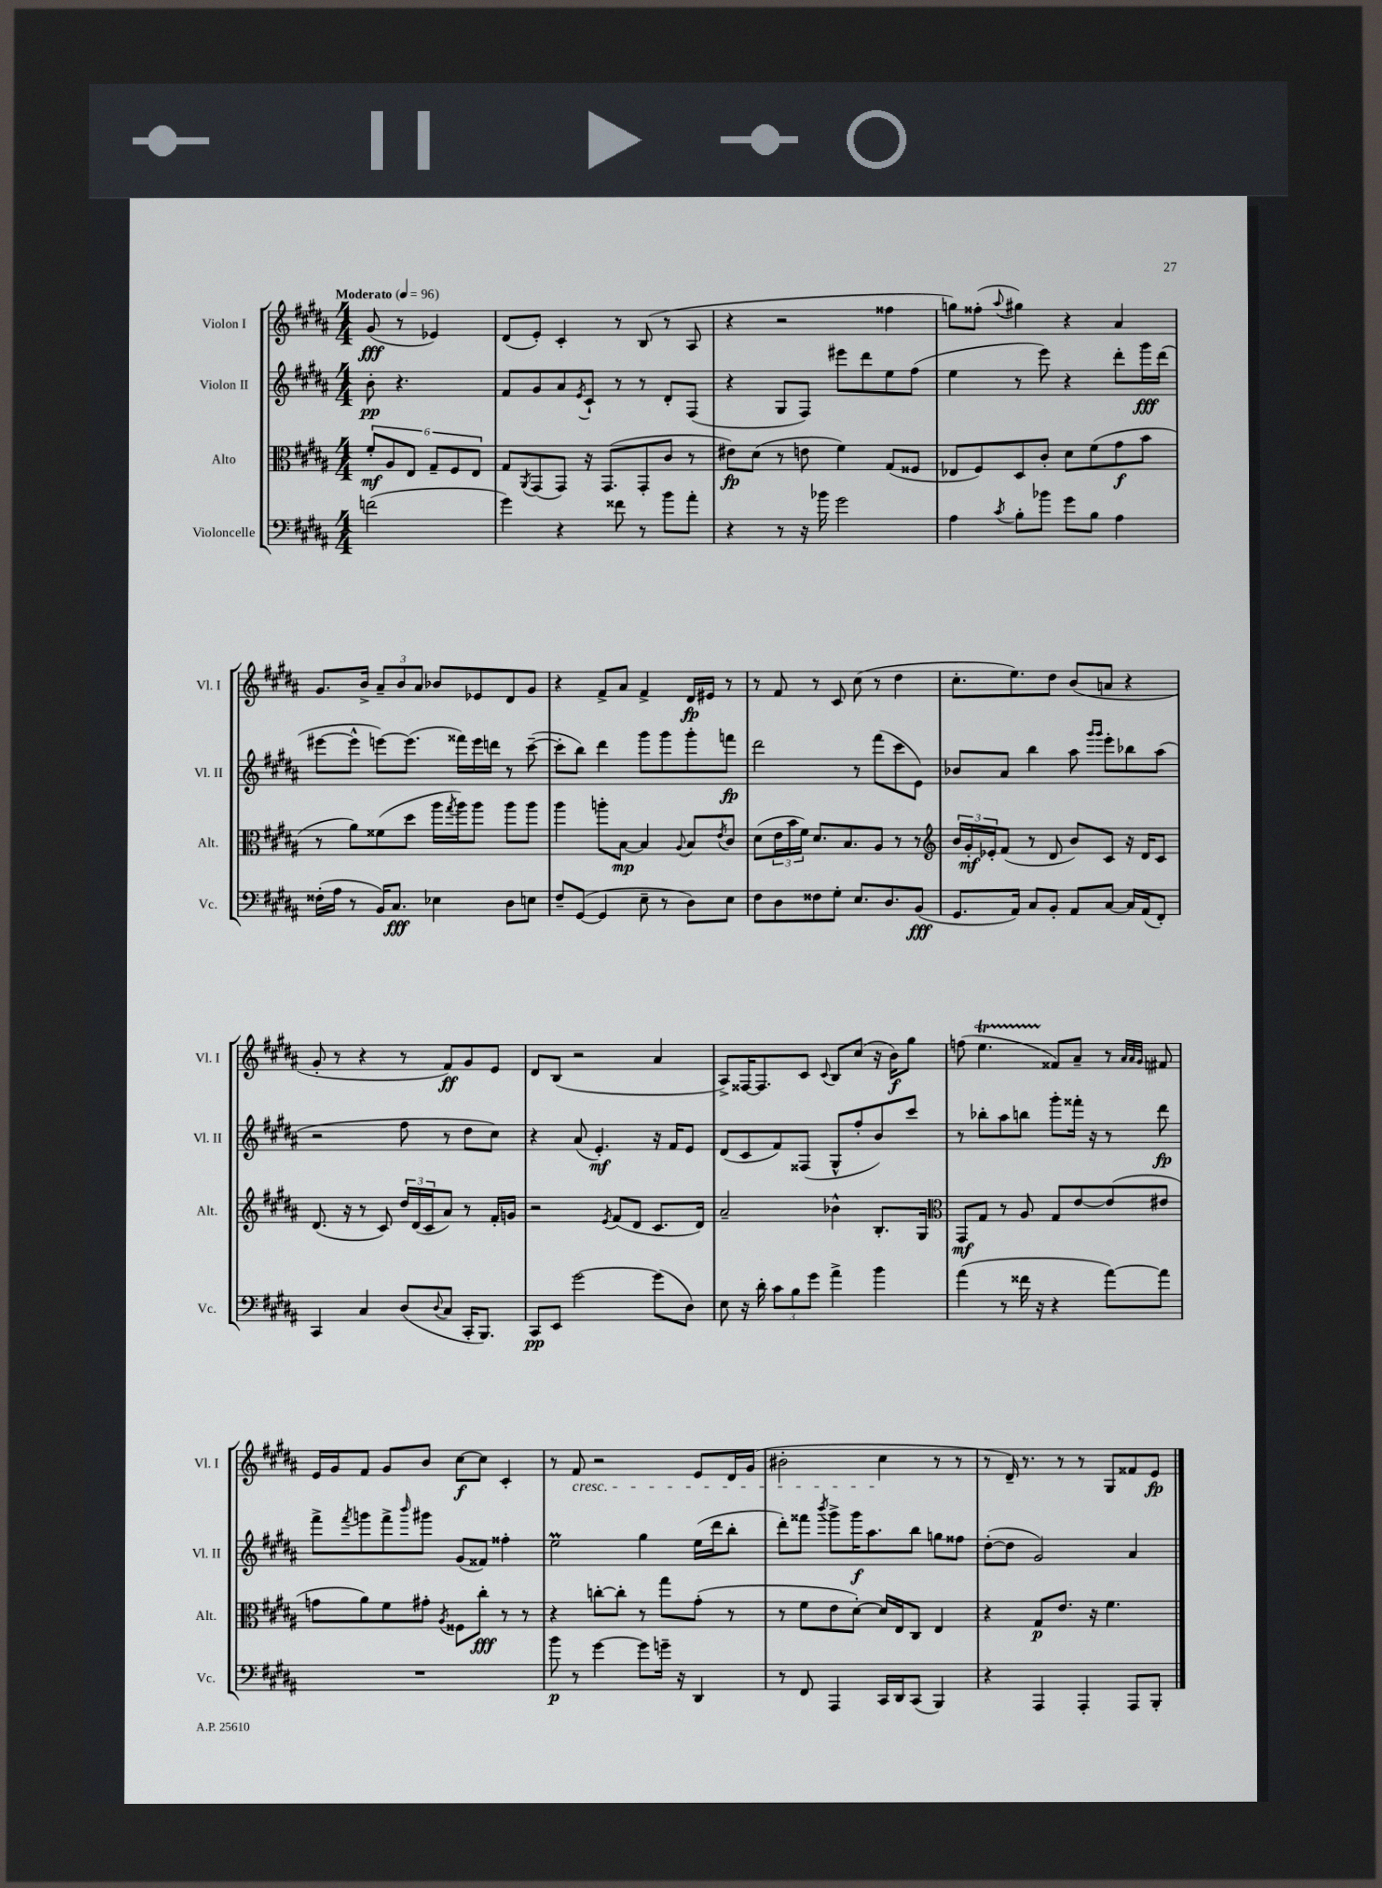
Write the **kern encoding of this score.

**kern	**dynam	**kern	**dynam	**kern	**dynam	**kern	**dynam
*part4	*part4	*part3	*part3	*part2	*part2	*part1	*part1
*staff4	*staff4	*staff3	*staff3	*staff2	*staff2	*staff1	*staff1
*I"Violoncelle	*	*I"Alto	*	*I"Violon II	*	*I"Violon I	*
*I'Vc.	*	*I'Alt.	*	*I'Vl. II	*	*I'Vl. I	*
*clefF4	*	*clefC3	*	*clefG2	*	*clefG2	*
*k[f#c#g#d#a#]	*	*k[f#c#g#d#a#]	*	*k[f#c#g#d#a#]	*	*k[f#c#g#d#a#]	*
*M4/4	*	*M4/4	*	*M4/4	*	*M4/4	*
*MM96	*	*MM96	*	*MM96	*	*MM96	*
=	=	=	=	=	=	=	=
!	!	!	!	!	!	!LO:TX:a:B:t=Moderato	!
(2fn\	.	12f#'/L	mf	8b'\	pp	(8g#/	fff
.	.	12A#/	.	.	.	.	.
.	.	.	.	4.r	.	8r	.
.	.	12E/J	.	.	.	.	.
.	.	12G#~/L	.	.	.	4e-X/)	.
.	.	12F#/	.	.	.	.	.
.	.	12E/J	.	.	.	.	.
=1	=1	=1	=1	=1	=1	=1	=1
4g#\)	.	8G#/L	.	8f#/L	.	(8d#/L	.
.	.	8qAA#/	.	.	.	.	.
.	.	(8GG#/	.	8g#/	.	8e'/J)	.
4r	.	8GG#/J)	.	8a#/	.	4c#'/	.
.	.	.	.	8qe/	.	.	.
.	.	16r	.	8c#`/J	.	.	.
.	.	(8.GG#/L	.	.	.	.	.
8f##X\	.	.	.	8r	.	8r	.
8r	.	8GG#'/	.	8r	.	(8B/	.
8b\L	.	8c#/J	.	8d#'/L	.	8r	.
8a#'\J	.	8r	.	(8F#/J	.	8A#/	.
=2	=2	=2	=2	=2	=2	=2	=2
4r	.	8e#X\L)	fp	4r	.	4r	.
.	.	(8d#\J	.	.	.	.	.
8r	.	8r	.	8G#/L	.	2r	.
16r	.	8en\	.	8F#/J)	.	.	.
16b-X\	.	.	.	.	.	.	.
2g#\	.	4f#\)	.	8eee#X\L	.	.	.
.	.	.	.	8ddd#\	.	.	.
.	.	(8G#/L	.	8ee\	.	4ff##X\	.
.	.	8F##X/J	.	(8ff#\J	.	.	.
=3	=3	=3	=3	=3	=3	=3	=3
4A#\	.	8E-X/L	.	4ee\	.	8ggn\L)	.
.	.	8F#/)	.	.	.	(8ff##X'\J	.
8qc#/	.	.	.	.	.	8qqaa#/	.
8B'\L	.	8D#/	.	8r	.	4gg#X\)	.
8b-X\J	.	8c#'/J	.	8eee\)	.	.	.
8g#\L	.	8d#\L	.	4r	.	4r	.
8B\J	.	(8f#\	.	.	.	.	.
4A#\	.	8g#\	f	8ddd#'\L	.	4a#/	.
.	.	8b\J	.	16ggg#\L	fff	.	.
.	.	.	.	(16ddd#\JJ	.	.	.
!!LO:LB:g=z
=4	=4	=4	=4	=4	=4	=4	=4
(16F##X'\LL	.	8r	.	[8eee#X\L	.	8.g#/L	.
16A#\JJ	.	.	.	.	.	.	.
8r	.	8a#\L)	.	8eee#^^\J]	.	.	.
.	.	.	.	.	.	16b^/Jk	.
16BB/KL)	.	(8f##X\	.	[8eeen\L)	.	12a#~/L	.
8.C#/J	fff	.	.	.	.	.	.
.	.	.	.	.	.	12b/	.
.	.	8dd#\J	.	(8.eee\J]	.	.	.
.	.	.	.	.	.	12a#/J	.
4E-X\	.	16aa#\LL	.	.	.	8b-X/L	.
.	.	8qgg#/	.	.	.	.	.
.	.	16aa#\J)	.	16fff##X\LL)	.	.	.
.	.	8aa#\J	.	16eee\	.	8e-X/	.
.	.	.	.	16dddn\JJ	.	.	.
8D#\L	.	8aa#\L	.	8r	.	8d#/	.
8En\J	.	8aa#\J	.	([8ccc#~\	.	8g#/J	.
=5	=5	=5	=5	=5	=5	=5	=5
8F#~/L	.	4aa#\	.	8ccc#'\L]	.	4r	.
([8GG#/J	.	.	.	8bb\J)	.	.	.
4GG#/]	.	8aan'\L	.	4ddd#\	.	8f#^/L	.
.	.	[8B\J	mp	.	.	8a#/J	.
8E~\	.	4B/]	.	8ggg#\L	.	4f#^/	.
8r	.	.	.	8ggg#\	.	.	.
.	.	8qqA#/	.	.	.	.	.
8D#\L)	.	8B/L	.	8ggg#'\	.	16d#/LL	fp
.	.	.	.	.	.	16e#X/JJ	.
.	.	8qe/	.	.	.	.	.
8E\J	.	8c#/J	.	8fffn\J	fp	8r	.
=6	=6	=6	=6	=6	=6	=6	=6
8F#\L	.	(8d#\L	.	2ddd#\	.	8r	.
8D#\	.	24e\L	.	.	.	8f#/	.
.	.	24b\	.	.	.	.	.
.	.	24f#\JJ)	.	.	.	.	.
8F##X\	.	8.d#/L	.	.	.	8r	.
8G#'\J	.	.	.	.	.	8c#/	.
.	.	8.B/	.	.	.	.	.
8.E/L	.	.	.	8r	.	(8cc#\	.
.	.	8A#/J	.	(8fff#\L	.	8r	.
8.D#/	.	.	.	.	.	.	.
.	.	8r	.	8ccc#\	.	4dd#\	.
(8BB/J	fff	8r	.	8e\J)	.	.	.
=7	=7	=7	=7	=7	=7	=7	=7
*	*	*clefG2	*	*	*	*	*
8.GG#/L	.	24b/LL	.	8b-X/L	.	8.cc#'\L	.
.	.	24g#'/	mf	.	.	.	.
.	.	24e-X'/J	.	.	.	.	.
.	.	(8f#/J	.	8a#/J	.	.	.
16AA#/Jk)	.	.	.	.	.	8.ee\)	.
8C#/L	.	8r	.	4bb\	.	.	.
8BB'/J	.	8d#/	.	.	.	8dd#\J	.
8AA#/L	.	8b/L)	.	8aa#\	.	(8b/L	.
.	.	.	.	16qqggg#/LL	.	.	.
.	.	.	.	16qqggg#/JJ	.	.	.
[8C#/J	.	8c#/J	.	8eee'\L	.	8an/J	.
16C#/LL]	.	16r	.	8bb-X\	.	4r	.
(16AA#/J	.	16d#/KL	.	.	.	.	.
8FF#'/J)	.	8c#/J	.	(8aa#\J	.	.	.
!!LO:LB:g=z
=8	=8	=8	=8	=8	=8	=8	=8
4CC#/	.	(8.d#/	.	2r	.	8g#'/	.
.	.	.	.	.	.	8r	.
.	.	16r	.	.	.	.	.
4C#/	.	8r	.	.	.	4r	.
.	.	8c#/)	.	.	.	.	.
(8D#/L	.	24dd#/LL	.	8ff#\	.	8r	.
.	.	(24d#/	.	.	.	.	.
.	.	24c#/J	.	.	.	.	.
8qqD#/	.	.	.	.	.	.	.
8C#/J	.	8a#/J)	.	8r	.	8f#/L)	ff
16CC#'/KL	.	8r	.	8dd#\L	.	8g#/	.
8.BBB/J)	.	.	.	.	.	.	.
.	.	16f#'/LL	.	8cc#\J)	.	8e/J	.
.	.	16gn/JJ	.	.	.	.	.
=9	=9	=9	=9	=9	=9	=9	=9
8CC#/L	pp	2r	.	4r	.	8d#/L	.
8EE/J	.	.	.	.	.	(8B/J	.
[2g#\	.	.	.	(8a#/	.	2r	.
.	.	.	.	4.e'/)	mf	.	.
.	.	8qe/	.	.	.	.	.
.	.	(8f#/L	.	.	.	.	.
.	.	8d#/J	.	.	.	.	.
(8g#\L]	.	8.c#/L	.	16r	.	4a#/	.
.	.	.	.	16f#/KL	.	.	.
8D#\J)	.	.	.	8e/J	.	.	.
.	.	16d#/Jk)	.	.	.	.	.
=10	=10	=10	=10	=10	=10	=10	=10
8E\	.	2a#~/	.	(8d#/L	.	8A#^/L)	.
16r	.	.	.	8c#/	.	[16F##X/K	.
16d#'\	.	.	.	.	.	8.F##/]	.
12c#\L	.	.	.	8f#/)	.	.	.
12B\	.	.	.	.	.	.	.
.	.	.	.	(8F##X/J	.	8c#/J	.
12g#\J	.	.	.	.	.	.	.
.	.	.	.	.	.	8qqc#/	.
4a#^\	.	4b-X^^\	.	8G#^^/L	.	8B/L	.
.	.	.	.	8ff#'/	.	(8cc#/J	.
4b\	.	8.B'/L	.	8b/)	.	16r	.
.	.	.	.	.	.	16b\KL)	f
.	.	.	.	8ccc#/J	.	8gg#\J	.
.	.	16G#/Jk	.	.	.	.	.
=11	=11	=11	=11	=11	=11	=11	=11
*	*	*clefC3	*	*	*	*	*
(4a#\	.	8GG#/L	mf	8r	.	(8ffn\	.
.	.	8G#/J	.	8bb-X'\L	.	4.eeT\	.
8r	.	8r	.	8aa#\	.	.	.
16f##X\	.	8A#/	.	8bbn\J	.	.	.
16r	.	.	.	.	.	.	.
4r	.	8G#/L	.	8ggg#'\L	.	8f##X/L)	.
.	.	[8e/	.	16fff##X'\Jk	.	8a#~/J	.
.	.	.	.	16r	.	.	.
[8a#\L)	.	(8e/]	.	8r	.	8r	.
.	.	.	.	.	.	32qqa#/LLL	.
.	.	.	.	.	.	32qqa#/	.
.	.	.	.	.	.	32qqg#/JJJ	.
8a#\J]	.	8e#X/J	.	8ddd#\	fp	8f#X/	.
!!LO:LB:g=z
=12	=12	=12	=12	=12	=12	=12	=12
1r	.	8gn\L	.	8fff#^\L	.	16e/LL	.
.	.	.	.	.	.	16g#/J	.
.	.	.	.	8qfff#/	.	.	.
.	.	8a#\)	.	8gggn\	.	8f#/J	.
.	.	8f#\	.	8fff#^\	.	8g#/L	.
.	.	.	.	16qqbbb/	.	.	.
.	.	8g#X'\J	.	8ggg#X\J	.	8b/J	.
.	.	8qA#/	.	.	.	.	.
.	.	8F##X\L	.	(8g#/L	.	[8cc#\L	f
.	.	8cc#'\J	fff	8f##X/J)	.	8cc#\J]	.
.	.	8r	.	4ff##X'\	.	4c#'/	.
.	.	8r	.	.	.	.	.
=13	=13	=13	=13	=13	=13	=13	=13
8b\	p	4r	.	2eeM\	.	8r	.
!	!	!	!	!	!	!LO:TX:b:i:t=cresc.	!
8r	.	.	.	.	.	8f#/	.
[4g#\	.	[8ccn'\L	.	.	.	2r	.
.	.	8cc'\J]	.	.	.	.	.
8g#\L]	.	8r	.	4gg#\	.	.	.
16gn~\Jk	.	8gg#\L	.	.	.	.	.
16r	.	.	.	.	.	.	.
4DD#/	.	(8g#'\J	.	(16ee\LL	.	8e/L	.
.	.	.	.	16ddd#\J	.	.	.
.	.	8r	.	8bb'\J	.	16d#/L	.
.	.	.	.	.	.	(16g#/JJ	.
=14	=14	=14	=14	=14	=14	=14	=14
8r	.	8r	.	8ddd#'\L)	.	2b#X'\	.
8FF#/	.	8f#\L	.	8fff##X\J	.	.	.
.	.	.	.	8qbbb/	.	.	.
4AAA#/	.	8e\	.	8ggg#^\L	.	.	.
.	.	[8d#'\J)	.	16ggg#\K	f	.	.
.	.	.	.	8.aa#\	.	.	.
16CC#/LL	.	16d#/LL]	.	.	.	4cc#\	.
16DD#/J	.	16E/J	.	.	.	.	.
(8CC#/J	.	8C#/J	.	8bb\J	.	.	.
4BBB/)	.	4E/	.	8ggn\L	.	8r	.
.	.	.	.	8ff##X\J	.	8r	.
=15	=15	=15	=15	=15	=15	=15	=15
4r	.	4r	.	([8dd#'\L	.	8r	.
.	.	.	.	8dd#\J]	.	16d#~/)	.
.	.	.	.	.	.	8.r	.
4AAA#/	.	8G#/L	p	2g#/)	.	.	.
.	.	8.e/J	.	.	.	8r	.
4AAA#'/	.	.	.	.	.	8r	.
.	.	16r	.	.	.	.	.
.	.	4.f#\	.	.	.	8G#/L	.
8AAA#/L	.	.	.	4a#/	.	8f##X/	.
8BBB'/J	.	.	.	.	.	8e/J	fp
==	==	==	==	==	==	==	==
*-	*-	*-	*-	*-	*-	*-	*-
